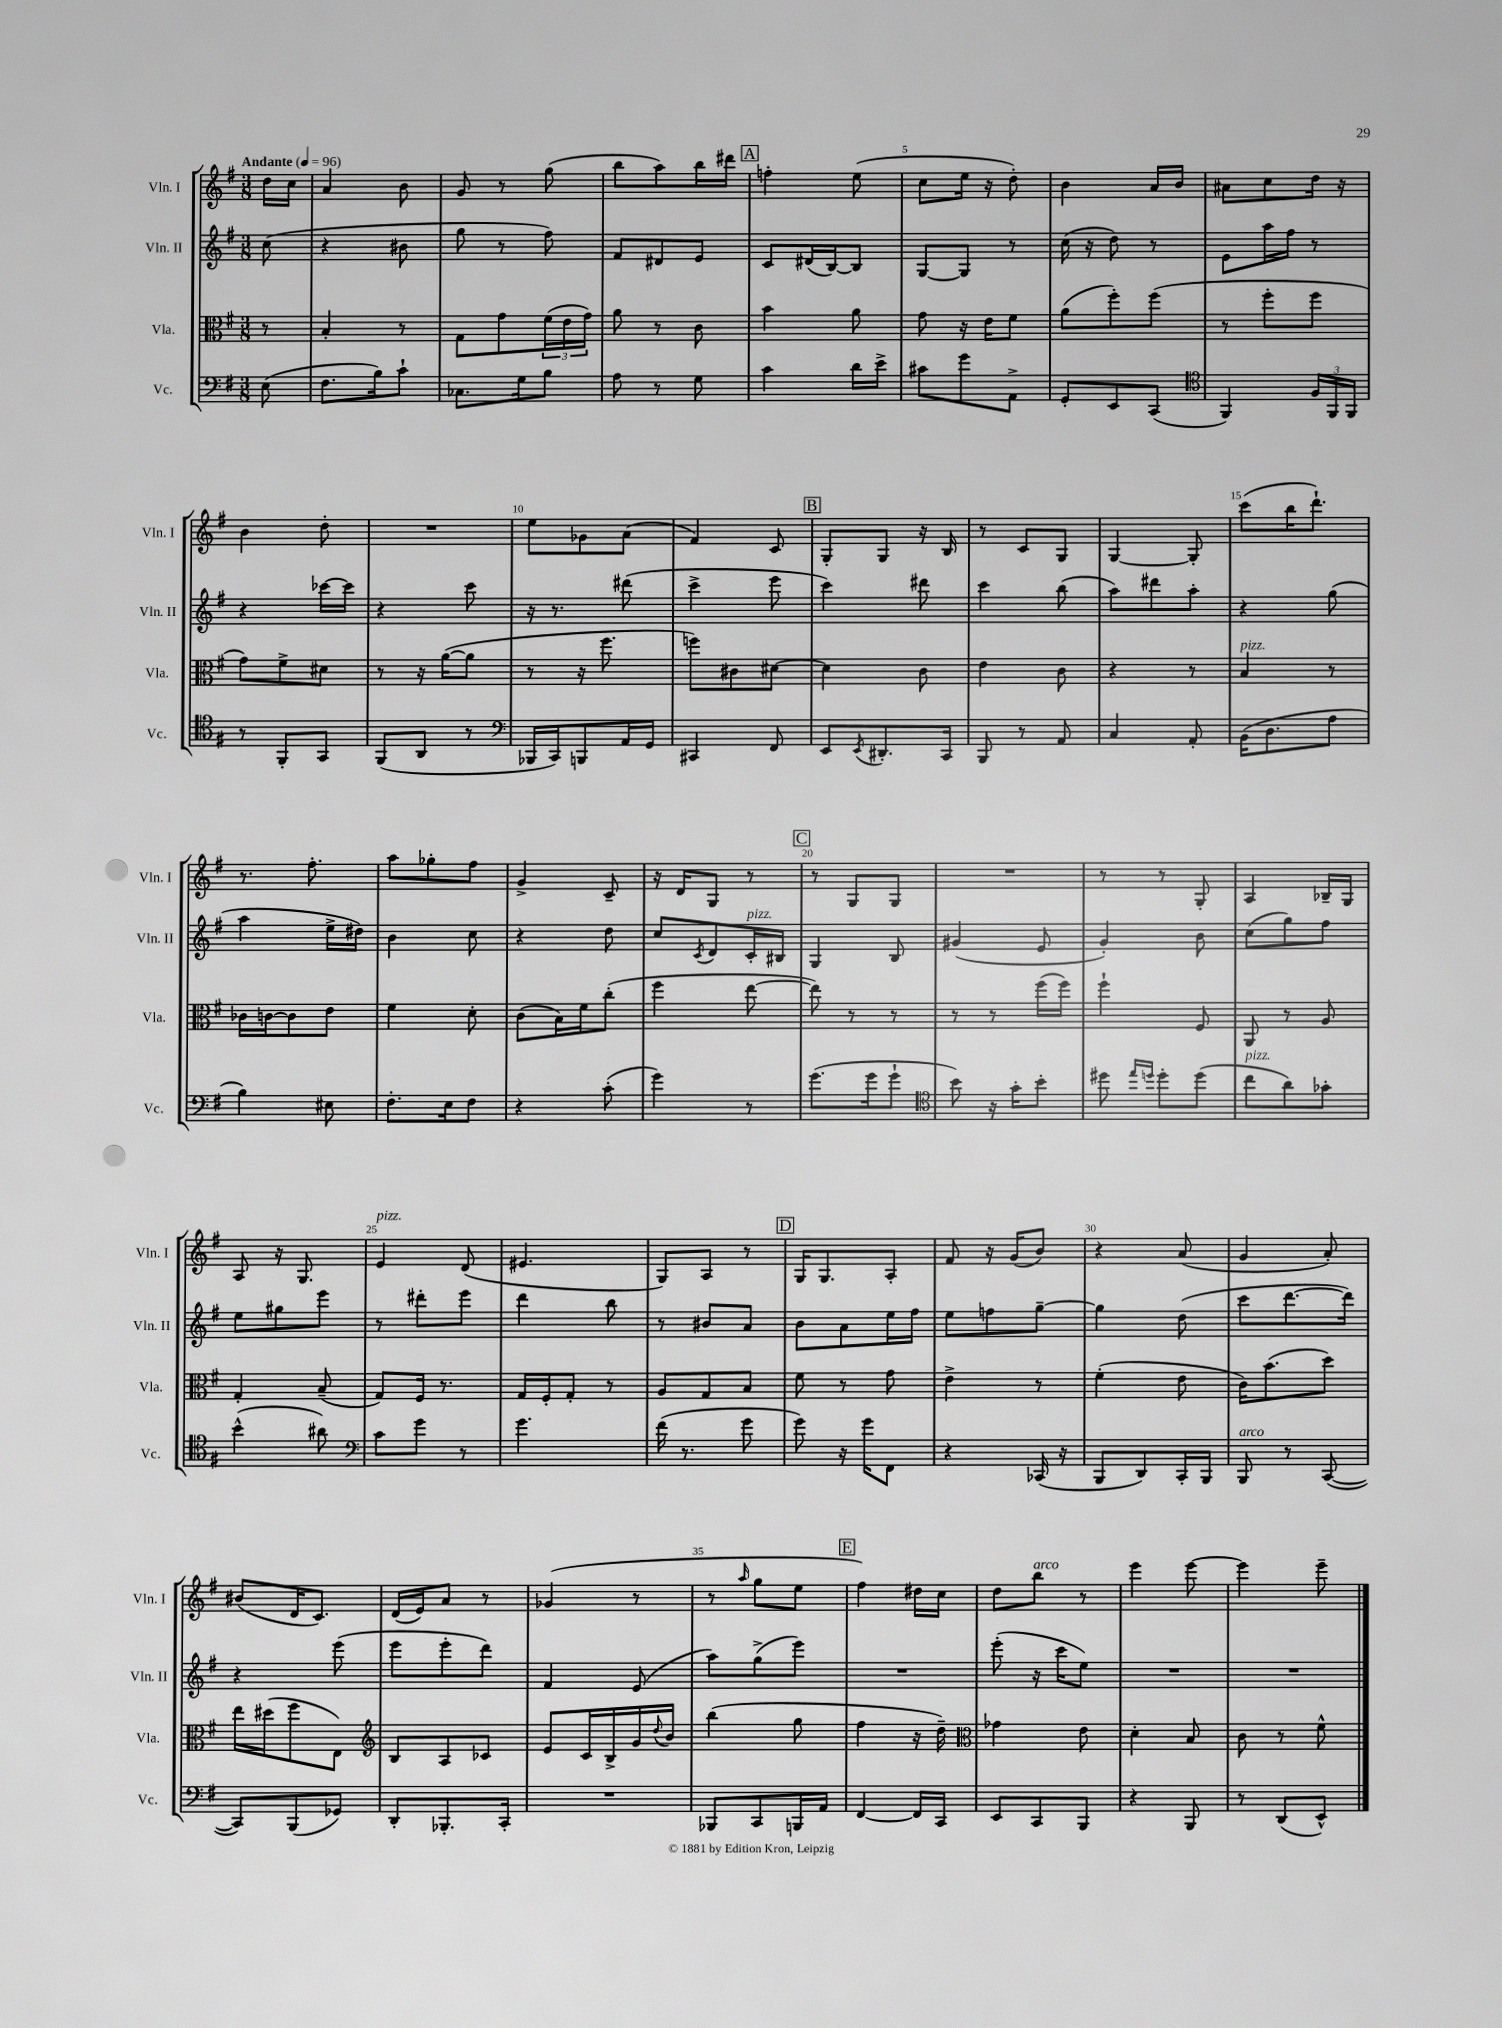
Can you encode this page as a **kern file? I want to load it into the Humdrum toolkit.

**kern	**kern	**kern	**kern
*staff4	*staff3	*staff2	*staff1
*clefF4	*clefC3	*clefG2	*clefG2
*k[f#]	*k[f#]	*k[f#]	*k[f#]
*M3/8	*M3/8	*M3/8	*M3/8
*MM96	*MM96	*MM96	*MM96
(8E	8r	(8cc	16dd
.	.	.	16cc
=	=	=	=
8.F#	4B'	4r	4a
16B)	.	.	.
8c`	8r	8b#	8b
=	=	=	=
8.C-	8G	8gg	8g
.	8g	8r	8r
16G	.	.	.
8B	(24f#	8ff#)	(8gg
.	24e	.	.
.	24g)	.	.
=	=	=	=
8A	8a	8f#	8bb
8r	8r	8d#	8aa)
8G	8c	8e	16bb
.	.	.	16ddd#
=	=	=	=
4c	4b	8c	4ff'
.	.	(16d#	.
.	.	[16B)	.
16d	8a	8B]	(8ee
16e^	.	.	.
=	=	=	=
8c#	8g	[8G	8cc
8g	16r	8G]	16ee
.	16e	.	16r
8AA^	8f#	8r	8dd')
=	=	=	=
8GG'	(8a	(16cc	4b
.	.	16r	.
8EE	8ff#')	8dd)	.
(8CC	(8ff#	8r	16a
.	.	.	16b
=	=	=	=
*clefC4	*	*	*
4FF#)	8r	8e	8a#
.	8ff#'	16aa	8cc
.	.	16ff#	.
24F#	8ff#	8r	16dd
24FF#	.	.	.
.	.	.	16r
24FF#	.	.	.
=	=	=	=
8r	8g)	4r	4b
8FF#'	8f#^	.	.
8GG	8d#	[16ccc-	8dd'
.	.	16ccc-]	.
=	=	=	=
(8FF#	8r	4r	4.r
8AA	16r	.	.
.	([16a	.	.
8r	8a]	8ccc	.
=	=	=	=
*clefF4	*	*	*
16BBB-	8r	16r	8ee
16CC)	.	8.r	.
8BBB	16r	.	8g-
.	8.ff#	.	.
16AA	.	(8ddd#	(8a
16GG	.	.	.
=	=	=	=
4CC#	8ff)	4ccc^	4f#)
.	8c#	.	.
8FF#	[8d#	8eee	8c
=	=	=	=
8EE	4d#]	4ccc)	8G'
8qEE	.	.	.
8.DD#'	.	.	8G
.	8c	8ddd#	16r
16CC	.	.	16B
=	=	=	=
8BBB	4e	4ccc	8r
8r	.	.	8c
8AA	8c	(8bb	8G
=	=	=	=
4C	4r	8aa)	[4G
.	.	8ddd#	.
8AA'	8r	8aa'	8G']
=	=	=	=
(16BB	4B	4r	(8ccc
8.D	.	.	.
.	.	.	16bb
.	.	.	8.ddd`)
8A	8r	(8gg	.
=	=	=	=
4B)	16c-	4aa	8.r
.	[16c	.	.
.	8c]	.	.
.	.	.	8.ff#'
8E#	8e	16ee^	.
.	.	16dd#)	.
=	=	=	=
8.F#'	4f#	4b	8aa
.	.	.	8gg-'
16E	.	.	.
8F#	8d'	8cc	8ff#
=	=	=	=
4r	(8c	4r	4g^
.	16B)	.	.
.	16f#	.	.
(8c'	(8cc'	8dd	8c~
=	=	=	=
4g)	4ff#	8cc	16r
.	.	.	16d
.	.	8qc	.
.	.	8d	8G
8r	[8ee	16c'	8r
.	.	16B#	.
=	=	=	=
(8.g	8ee])	4G	8r
.	8r	.	8G
16g	.	.	.
8g`	8r	8B	8G
=	=	=	=
*clefC4	*	*	*
8b)	8r	(4g#	4.r
16r	8r	.	.
16g'	.	.	.
8b'	(16ff#	8e	.
.	16ff#)	.	.
=	=	=	=
8dd#	4ff#`	4g')	8r
16qqee	.	.	.
16qqdd	.	.	.
8dd'	.	.	8r
(8dd	8F#	8b	8G'
=	=	=	=
8cc	8AA	(8cc	4A
8a)	8r	8gg)	.
8g-'	8A	8ff#	16B-~
.	.	.	16G
=	=	=	=
(4b^^	4G'	8ee	8A
.	.	8gg#	16r
.	.	.	8.G
8a#)	(8B~	8eee	.
=	=	=	=
*clefF4	*	*	*
8c	8G)	8r	4e
8g	16F#	8ddd#'	.
.	8.r	.	.
8r	.	8eee	(8d
=	=	=	=
4.g	16G	4ddd	4.e#
.	16F#'	.	.
.	8G'	.	.
.	8r	8bb	.
=	=	=	=
(16f#	8A	8r	8G)
8.r	.	.	.
.	8G	8b#	8A
8g	8B	8a	8r
=	=	=	=
8g)	8f#	8b	16G
.	.	.	8.G
16r	8r	8a	.
16g	.	.	.
8FF#	8g	16ee	8A'
.	.	16ff#	.
=	=	=	=
4r	4e^	8ee	8f#
.	.	8ff	16r
.	.	.	(16g
(16CC-	8r	[8gg~	8b)
16r	.	.	.
=	=	=	=
8BBB	(4f#'	4gg]	4r
8DD)	.	.	.
16CC'	8e	(8dd	(8a
16BBB	.	.	.
=	=	=	=
8BBB	16c)	8ccc	4g
.	(8.b	.	.
8r	.	[8.ddd	.
([8CC	8dd)	.	8a')
.	.	16ddd])	.
=	=	=	=
8CC])	16ee	4r	(8b#
.	(16dd#	.	.
(8BBB	8ff#	.	16d
.	.	.	8.c)
8GG-)	8E)	(8eee	.
=	=	=	=
*	*clefG2	*	*
8DD'	8B	8eee	(16d
.	.	.	16e)
8.BBB-'	8A	8eee'	8a
.	8c-	8ddd)	8r
16CC'	.	.	.
=	=	=	=
4.r	8e	4f#	(4g-
.	16c	.	.
.	16B^	.	.
.	16g	(8e	8r
.	8qqdd	.	.
.	16b	.	.
=	=	=	=
8BBB-	(4bb	8aa)	8r
.	.	.	16qqaa
8CC	.	(8gg^	8gg
16BBB	8gg	8eee)	8ee
16AA	.	.	.
=	=	=	=
[4FF#	4ff#	4.r	4ff#)
16FF#]	16r	.	16dd#
16CC	16dd~)	.	16cc
=	=	=	=
*	*clefC3	*	*
8EE	4g-	(8eee'	8dd
8CC	.	16r	8bb
.	.	16ccc	.
8BBB	8e	8ee)	8r
=	=	=	=
4r	4d'	4.r	4eee
8BBB	8B	.	[8eee
=	=	=	=
8r	8c	4.r	4eee]
(8DD	8r	.	.
8EE^^)	8f#^^	.	8eee~
==	==	==	==
*-	*-	*-	*-
